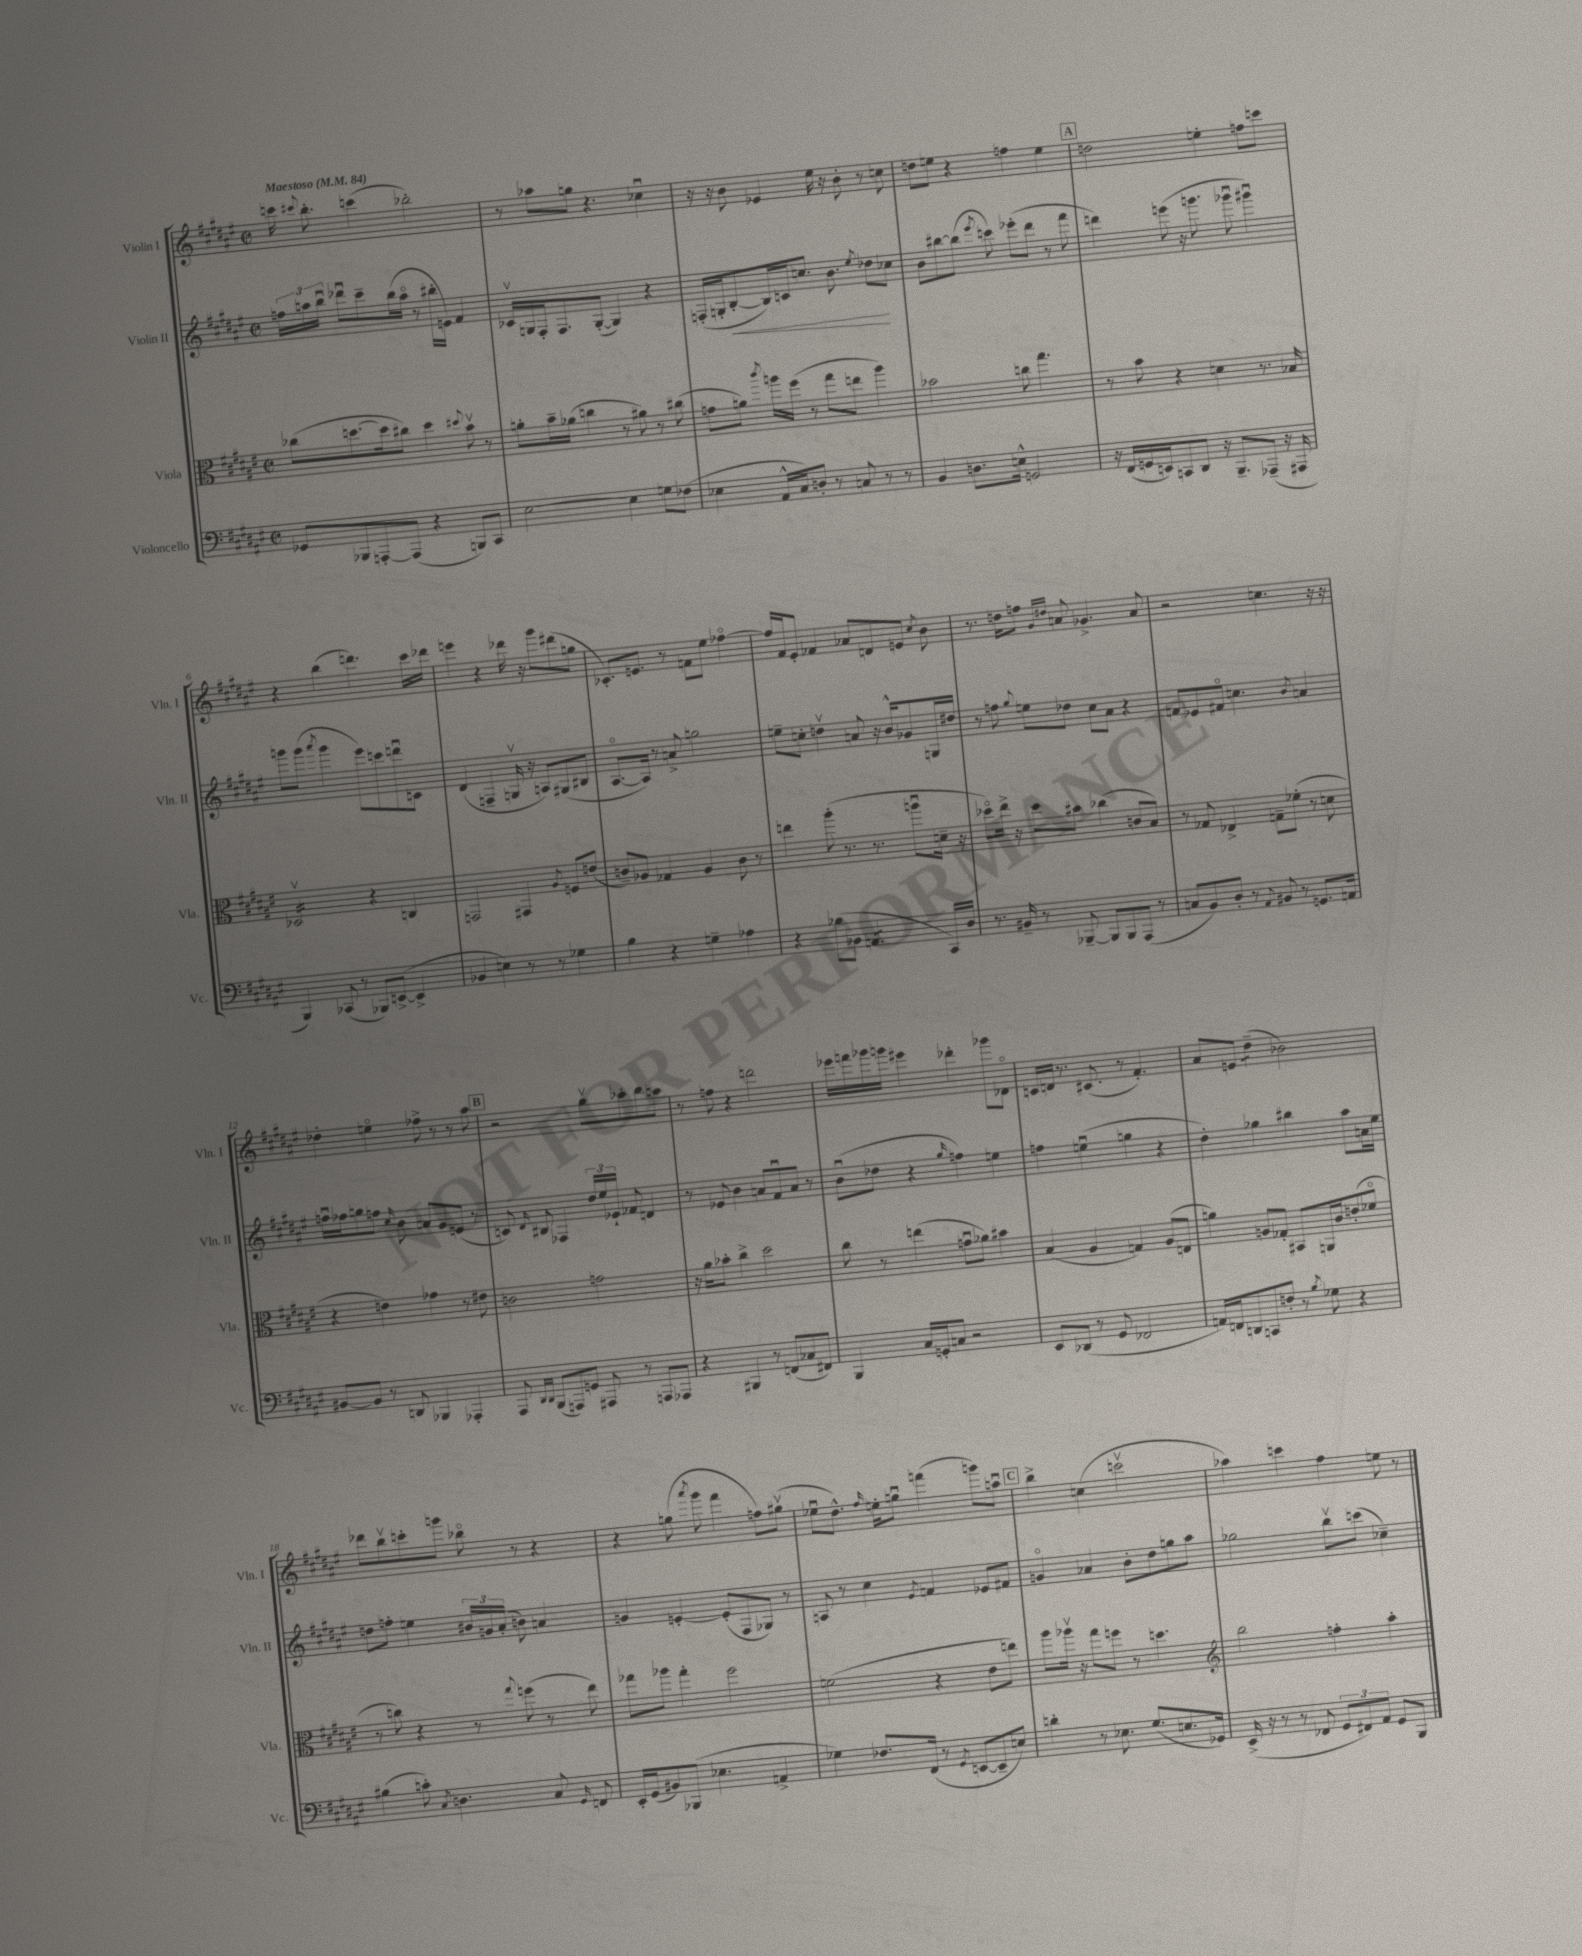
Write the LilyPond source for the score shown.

<<
\new StaffGroup <<
\new Staff = "s0" \with { instrumentName = "Violin I" shortInstrumentName = "Vln. I" } {
    \clef treble \key fis \major \defaultTimeSignature \time 2/2 \tempo "Maestoso" 4 = 84
    \autoBeamOff c'''16 \appoggiatura { cis'''8 } b''8.-. c'''4( bes''2-.) |
    r8 aes''8[ g''8] r4. ces''4\downbow |
    r16 r16 b'8 ees'4 eis''16 r16 b'8-. r8 c''8 |
    d''8[ e''8] r4 f''4 e''4 |
    \mark \markup { \box "A" } d''2 e''4-. f''8[ c'''8] |
    r4 b''4( d'''4.) cis'''16[ des'''16] |
    e'''4 r4 des'''16 r16 gis'''8[ dis'''8( g''8] |
    ces'8.[-.) e'8.] r8 f'8[ eis''8] fes''4~\flageolet |
    fes''16[ fis'16 eis'8]-. fes'4 aes'8[ d'8 e'8] \acciaccatura { cis''8 } b'8 |
    r8. d''16[ f''8] \grace { gis'16[ dis''16] } a'8 ges'4.-> a'8 |
    r2 c''4. r16 r16 |
    des''4-. e''4\flageolet fes''8-> r8 r8 ais''8 |
    \mark \markup { \box "B" } r2 gis''8[\upbow aes''8-. b''8 a''8] |
    r8 f''8 r4 d'''2 |
    ees'''16[ f'''16 ges'''16 g'''16] eis'''4 des'''4-. ges'''8[ des'8]\flageolet |
    c'16[ d'16] r8. cis'8.( r8 fis'4.-.) |
    ais'8[ e'8] dis''4:8--( bes'2) |
    des'''8[ b''8\upbow c'''8-. g'''8] bes''8\flageolet r8 r4 |
    r4 g''8( \acciaccatura { ais'''8 } gis'''8 fis'''4 f''8[) gis''8]\upbow( |
    ees''8[\downbow dis''8.]-^) \grace { fis''16 } e''16[-. g''8]\downbow f'''4( g'''8[) a''8]\downbow |
    \mark \markup { \box "C" } b''4-> c''4( c'''2\upbow |
    aes''4) c'''4 fis''4 e''8 r8 \bar "|." |
}
\new Staff = "s1" \with { instrumentName = "Violin II" shortInstrumentName = "Vln. II" } {
    \clef treble \key fis \major \defaultTimeSignature \time 2/2
    \autoBeamOff \tuplet 3/2 { f''16[ a''16 b''16]\downbow } des'''8[\downbow cis'''8-- b''16( a''16]\flageolet r8 bis''16[-. e'16]) fis'4 |
    ces'16[\upbow g16 fis16-. fis8. g8]~-.( g4) r4 |
    f16[-.( g16-. b8~-.\< b16) c'16 c''8.] b'8. \acciaccatura { eis''8 } des''8[\! ces''8] |
    b'8[ bis''8~ bis''8]( \acciaccatura { eis'''8 } c'''8) ees'''8[-.( dis'''8] r8 fis'''8 |
    \mark \markup { \box "A" } d'''4) e'''8( r16 g'''8. ges'''8\downbow gis'''4\downbow) |
    g'''8[ g'''8]( \acciaccatura { ais'''8 } g'''4 eis'''8[) c'''8 d'''8\downbow c'8] |
    dis'4( f4-- g16\upbow r16 a8[) gis8( bis8] |
    ais8.[~\flageolet ais16]) r8 a'8-> g''2 |
    e''8[-- c''8]-. d''4\upbow a'8 r16 b'16[-^ ges'8 g16 dis''16] |
    r8 f''8 \appoggiatura { gis''8 } e''8[ des''8] cis''8[ ais'8] r4 |
    f'8[ ees'8 fis'8]\flageolet c''4. \acciaccatura { b'8 } a'4 |
    f''16[\downbow fes''16 g''8 f''8] \grace { cis''16 } b'8 a'8[ gis'8 e'8]( r8 |
    \mark \markup { \box "B" } c'8) \grace { dis'16 } bis8 fes4 \tuplet 3/2 { dis''16[ eis''16 ees'16]-! } fes'8 d'4 |
    r8 ees'8 b'4 a'8[ fis'8\downbow a'8] r8 |
    b'8[\downbow( des''8] r4 \grace { gis''16 } f''4) e''4 |
    f''4 e''4\downbow( g''4 r4 |
    dis''4-.) ges''4 bis''4 ais''8[ a'16 eis''16] |
    d''8[ f''8]-. e''4 \tuplet 3/2 { bis'16[ g'16 ais'16]-.( } b'8) a'4 |
    g'4 e'4~-. e'8[-.( fis8 ges8]) r8 |
    a8 r8 cis''4 \acciaccatura { eis'8 } f'4 ees'8[ fis'8] |
    \mark \markup { \box "C" } g'4\flageolet aes'4 b'8[-. dis''8 g''8 ais''8] |
    ges''2 b''8[\upbow c'''8]( ces''4--) \bar "|." |
}
\new Staff = "s2" \with { instrumentName = "Viola" shortInstrumentName = "Vla." } {
    \clef alto \key fis \major \defaultTimeSignature \time 2/2
    \autoBeamOff ces''8[( d''8.~ d''16 cis''8]) d''4 \appoggiatura { dis''8 } b'8\upbow r8 |
    a'8[-. b'16-- aes'16]( c''4 r8 ais'8) r8 cis''8( |
    g'8[ a'8]) \acciaccatura { cis'''8 } a''16[ fis''16]( r8 gis''8[ e''8] a''4) |
    bes'2 c''8 gis''4. |
    \mark \markup { \box "A" } r8 b'8 r4 d'4 r8. bes16 |
    des2:16\upbow r4 c4 |
    g,2 gis,4 \acciaccatura { ais8 } f8[ e'8]( |
    c'8[--) aes8] ges4 aes4 c'8 r8 |
    e''4 ais''8-.( r8. r8. a''8[\downbow d'16]-- r16 |
    des''8[\flageolet) eis''16]-> r16 des''8[ bis'8] ces''4( c'8[ b8]) |
    r8 ges8 ees4-> g8[-- fes'8]-.( r8 d'8 |
    r4 e'4) ges'4 r8 eis'8 |
    \mark \markup { \box "B" } c'2 g'2 |
    r16 ais'16[ bes'8]-. cis''4-> dis''2 |
    cis''8 r8 e''4( g'8[\downbow aes'8]) bis'4 |
    b4( ais4 g4) ais8[( e8] |
    a'4) a8[ ges8]-. bis,8[ a,16 cis'16 e'8-.( fes'8]\flageolet |
    r8 c''8) r4 r8 \appoggiatura { gis''8 } f''8( r8 eis''8) |
    ges''8[ aes''8] ges''4-. fis''2 |
    f'2( r4 eis'8[ e''8]) |
    \mark \markup { \box "C" } ais''8[ aes''16]\upbow r16 gis''8[ f''8] r8 d''4. |
    \clef treble b''2 f''4-. ais''4-. \bar "|." |
}
\new Staff = "s3" \with { instrumentName = "Violoncello" shortInstrumentName = "Vc." } {
    \clef bass \key fis \major \defaultTimeSignature \time 2/2
    \autoBeamOff ges,8[ bes,,8 a,,8~-. a,,8]( r4 b,,8[) cis,8] |
    eis2~ eis4 g8[ fes8]( |
    ees4 ais,16[-^ cis16) d8]-. r8 c8 r8 r8 |
    b,4 d8.[ e16]-^ g,2 |
    \mark \markup { \box "A" } r16 fis,16[( g,16 e,16) c,8 dis,8] r16 b,,8.[-- aes,,8]--( r16 ais,,16 |
    b,,4) ces,8( r8 bes,,8[) e,8]~->( e,4-> |
    bes,4 e4) r8 r8 ges4 |
    b4 r4 g4-- aes4 |
    r4 bes8[( bes,8] a,4.:8 cis,16[) dis16] |
    r8. bis,16-- r8 bes,,8~-- bes,,8[ bes,,8 ais,,8]( r8 |
    c8[ b,8) dis8]-. r8 \appoggiatura { ais,8 } bis,8 r8 g,8.[ a,16] |
    bis,8[~ bis,8] r8 d,8 bes,,4 aes,,4-. |
    \mark \markup { \box "B" } ais,,8 \grace { dis,16[ dis,16] } b,,8[( a,,8) g,8] ais,,8 r8 a,,8[ aes,,8] |
    r4 bis,,4 r8 f,8[( ces8 fis,8]) |
    b,,4 cis16[ g,16-. c8] r2 |
    eis,8[ des,8]( r8 gis,8 fes,2 |
    a,16[) f,16 d,8 c,8 f8]-. r8 \acciaccatura { b8 } ges8 r4 |
    bis4( c'8-.) \acciaccatura { cis8 } d4. cis8 \grace { gis,16 } f,8 |
    eis,16[-. gis,16( bis,8) bes,,8]( ees4. a,4-> |
    ges4) fes8.[ fis,16]( r8 \acciaccatura { gis,8 } e,8[~ e,8-- e8]) |
    \mark \markup { \box "C" } d'4-. r8 ees8. gis8.[( e8. ges,16]) |
    eis,16->( r16 r8 r8 fes,8 \tuplet 3/2 { gis,8[ fis,8) ais,8] } gis,8[ b,,8] \bar "|." |
}
>>
>>
